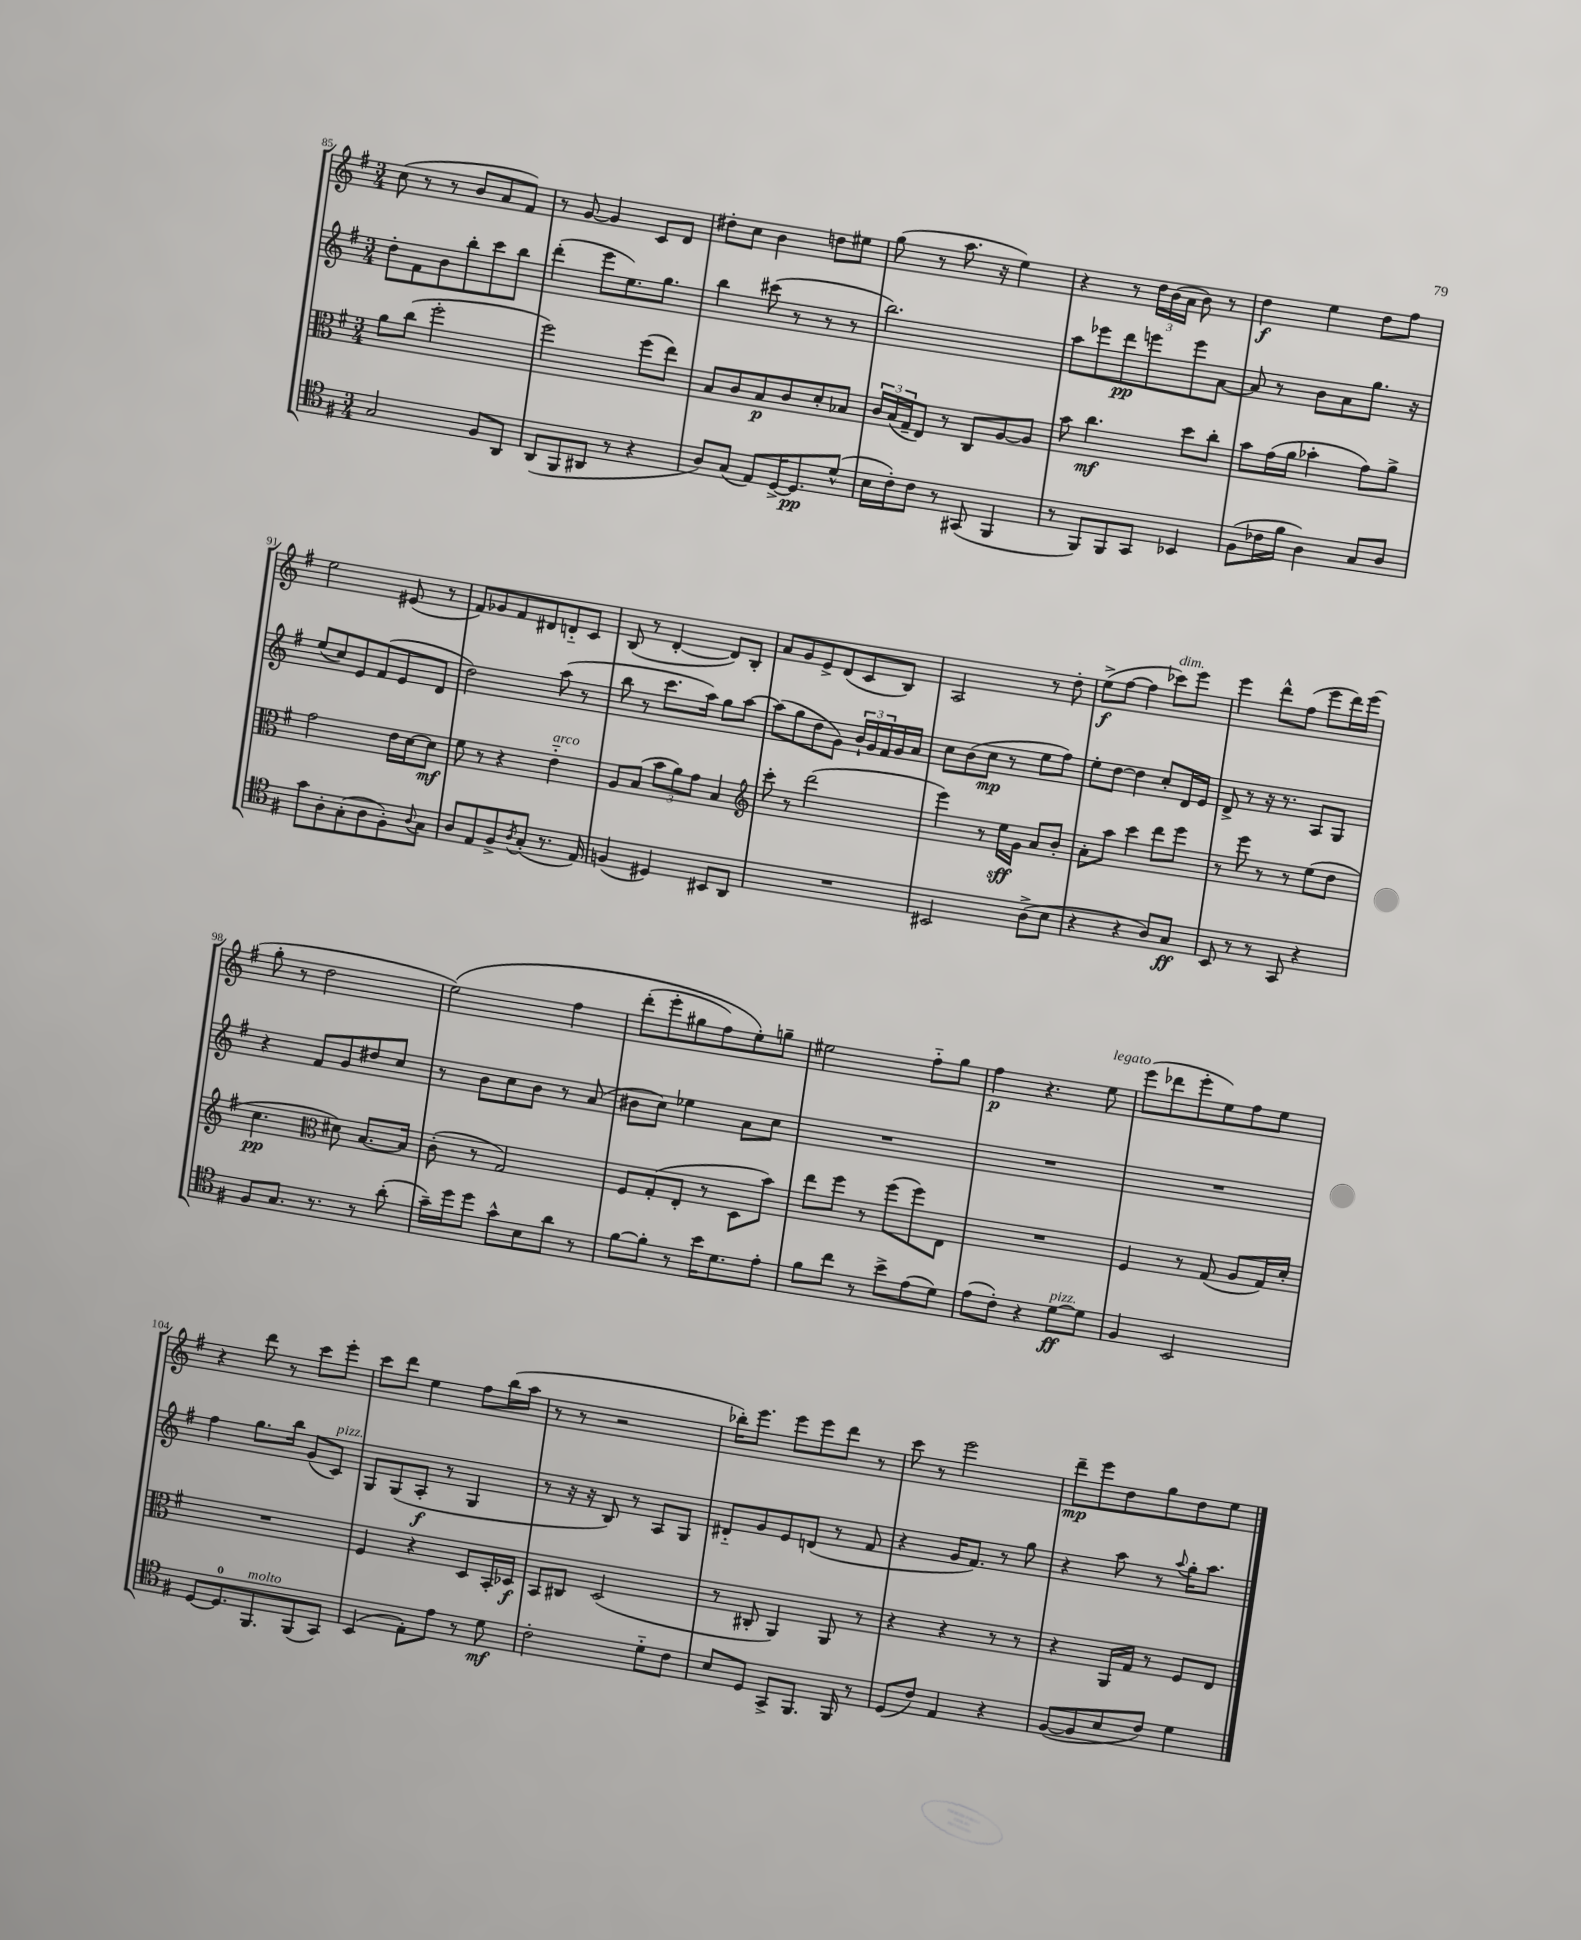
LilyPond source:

<<
\new StaffGroup <<
\new Staff = "s0" {
    \clef treble \key g \major \numericTimeSignature \time 3/4
    c''8( r8 r8 b'8 a'8 fis'8) |
    r8 g'8~ g'4 c'8 d'8 |
    dis''8-. c''8 b'4 d''8 eis''8 |
    g''8( r8 a''8. r16 e''4) |
    r4 r8 \tuplet 3/2 { d''16 b'16( a'16 } b'8) r8 |
    d''4\f e''4 d''8 fis''8 |
    e''2 eis'8( r8 |
    fis'8) ges'8 fis'8 dis'8 d'8-_ c'8 |
    b8( r8 d'4~-. d'8) b8-. |
    a'8 g'8 e'8-> d'8( c'8 b8) |
    a2 r8 d''8-. |
    e''8->\f( fis''8~ fis''4 ces'''8^\markup { \italic "dim." }) e'''8 |
    e'''4 d'''8-^ fis''8( e'''8 d'''16) e'''16( |
    g''8-. r8 d''2 |
    e''2)\( fis''4 |
    d'''8-.( e'''8-. gis''8 fis''8) e''8-.\) g''8-- |
    eis''2 fis''8-_ g''8 |
    fis''4\p r4. e''8^\markup { \italic "legato" } |
    e'''8( des'''8 e'''8-. e''8) fis''8 e''8 |
    r4 d'''8 r8 c'''8 e'''8-. |
    c'''8 d'''8 e''4 fis''8 b''16( a''16 |
    r8 r8 r2 |
    bes''16-.) e'''8. e'''8 e'''8 d'''8 r8 |
    c'''8 r8 e'''2 |
    d'''8--\mp e'''8 d''8 g''8 d''8 e''8 \bar "|." |
}
\new Staff = "s1" {
    \clef treble \key g \major \numericTimeSignature \time 3/4
    d''8-. fis'8 b'8 b''8-. c'''8 b''8 |
    d'''4-.( e'''8 e''8.) g''8. |
    b''4 cis'''8( r8 r8 r8 |
    b''2.) |
    a''8 ees'''8 d'''8\pp e'''8 e'''8 a'8~ |
    a'8 r8 b'8 a'8 g''8. r16 |
    e''8( c''8) e'8 fis'8( e'8 d'8 |
    d''2) a''8( r8 |
    b''8 r8 c'''8. a''16) g''8 a''8~ |
    a''8( g''8 d''8 g'8) \tuplet 3/2 { b'16-! g'16 fis'16 } g'16 a'16 |
    c''8 b'8( c''8\mp r8 e''8 fis''8) |
    e''8-. d''8~ d''4 c''8-. d'16 e'16 |
    d'8-> r8 r16 r8. a8 g8 |
    r4 fis'8 g'8 dis''8 c''8 |
    r8 b'8 c''8 b'8 r8 a'8( |
    bis'8 c''8) ees''4 a'8 c''8 |
    R2. |
    R2. |
    R2. |
    fis''4 g''8. b''16 g'8( c'8^\markup { \italic "pizz." }) |
    g8 g8( a8-.\f r8 g4 |
    r8 r16 r16 b8) r8 a8 g8 |
    dis'8-_ g'8 e'8 d'8( r8 fis'8 |
    r4 g'16 fis'8.) r8 g''8 |
    r4 a''8 r8 \appoggiatura { a''8 } g''16-. a''8. \bar "|." |
}
\new Staff = "s2" {
    \clef alto \key g \major \numericTimeSignature \time 3/4
    a'8 c''8( fis''2-. |
    fis''2) fis''8( e''8) |
    b8 c'8 b8\p c'8 d'8-. bes8 |
    \tuplet 3/2 { c'16 b16( g16-- } e8) r8 c8 a8~ a8 |
    b'8 c''4.\mf d''8 c''8-. |
    b'8 g'16( a'16 bes'4-. g'8) a'8-> |
    g'2 e'16 d'16~ d'8\mf |
    fis'8 r8 r4 e'4-_^\markup { \italic "arco" } |
    a8 b8( \tuplet 3/2 { b'8 a'8) g'8 } b4 |
    \clef treble c'''8-. r8 d'''2( |
    e'''4) r8 e''16\sff g'16 a'8 b'8-. |
    a'8-. a''8 c'''4 d'''8 e'''8 |
    r8 e'''8 r8 r8 e''8( d''8 |
    c''4.\pp \clef alto dis'8) b8.~ b16 |
    c'8-.( r8 g2) |
    fis8 g8-.( e8-. r8 d8 b'8) |
    e''8 fis''8 r8 fis''8( fis''8) e8 |
    R2. |
    fis4 r8 g8( a8 g16) d'16-. |
    R2. |
    fis4 r4 d8 b,16-. des16\f |
    b,8 cis8 d2( |
    r8 cis8-. a,4) a,8 r8 |
    r4 r4 r8 r8 |
    r4 a,16 g16 r8 fis8 e8 \bar "|." |
}
\new Staff = "s3" {
    \clef tenor \key g \major \numericTimeSignature \time 3/4
    g2 fis8 a,8 |
    a,8( fis,8 ais,8 r8 r4 |
    a8) g8( e8) d16~-> d8.\pp d'8-^( |
    b16 c'16-.) c'8 r8 gis,8( fis,4 |
    r8 fis,8) fis,8 g,8 bes,4 |
    fis8( ces'16 fis'16 a4) g8 a8 |
    g'8 a8-. g8-.( a8 fis8-.) \appoggiatura { a8 } g8 |
    a8 e8 fis8-> \acciaccatura { a8 } g8-.( r8. e16) |
    f4( dis4) bis,8 a,8 |
    R2. |
    bis,2 a8->( b8 |
    r4 r4 a8) g8\ff |
    b,8 r8 r8 g,8 r4 |
    fis8 g8. r8. r8 a'8-.( |
    g'16--) d''16 d''8 g'8-^ b8 a'8 r8 |
    fis'8~ fis'8-. r8 b'16 d'8. e'8-. |
    fis'8 c''8 r8 b'8-> e'8( d'8) |
    e'8( c'8-.) r4 d'8~\ff^\markup { \italic "pizz." } d'8 |
    fis4 b,2 |
    d8~ d8.-0 fis,8.^\markup { \italic "molto" } fis,8( g,8) |
    b,4( e8-.) e'8 r8 d'8\mf |
    c'2-. d'8-_ c'8 |
    b8 d8 g,8-> fis,8. fis,16 r8 |
    d8( c'8) e4 r4 |
    fis8~( fis8 b8 c'8) d'4 \bar "|." |
}
>>
>>
\layout { \context { \Score currentBarNumber = #85 } }
